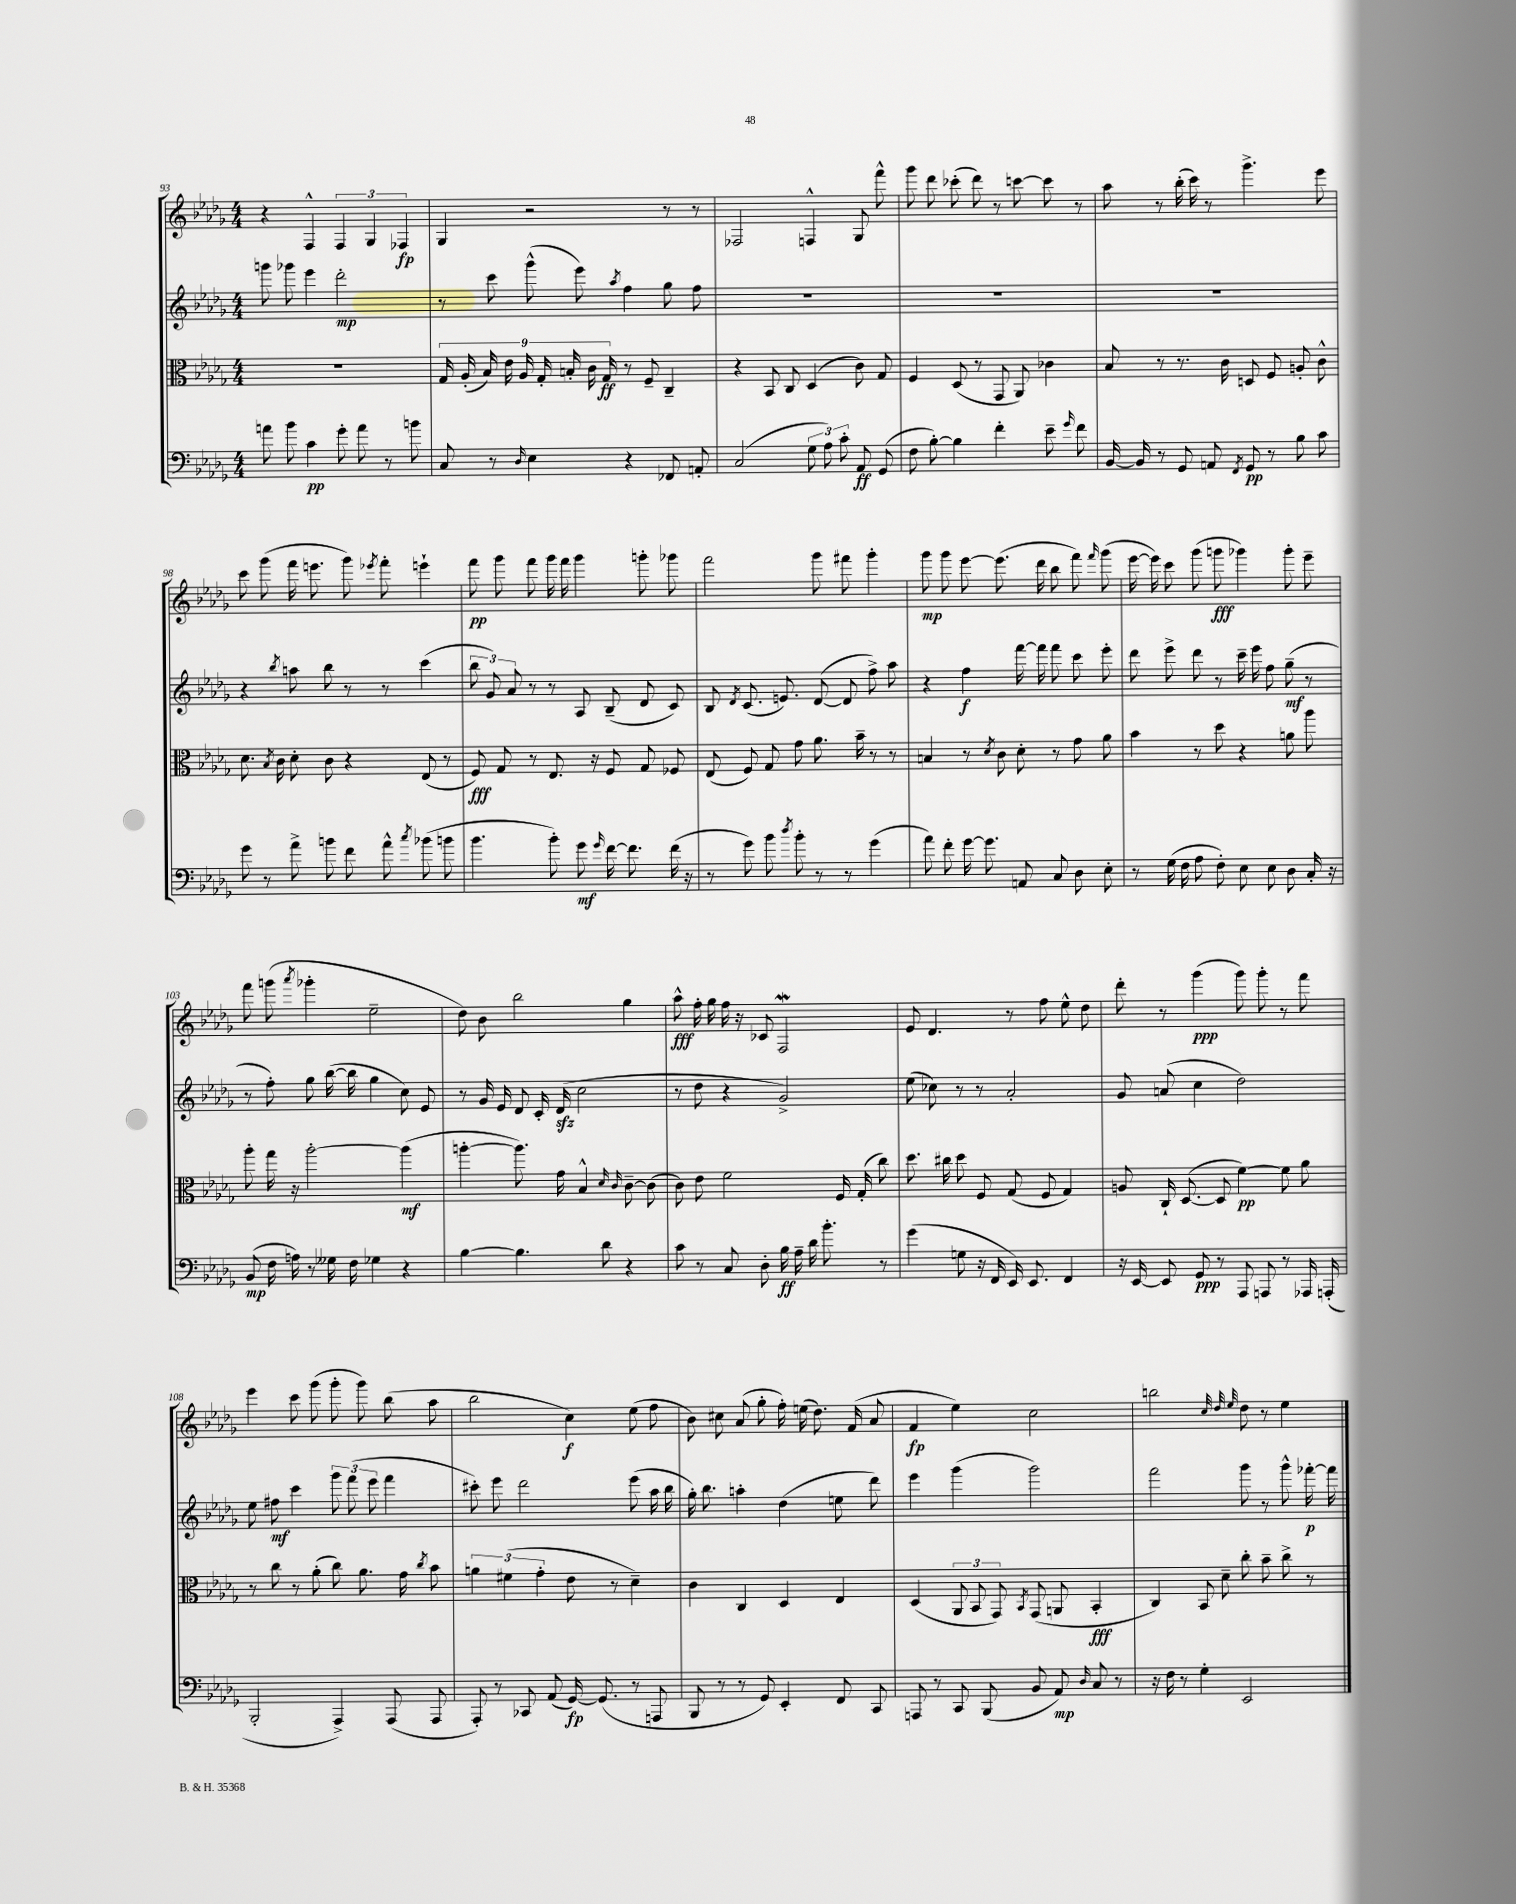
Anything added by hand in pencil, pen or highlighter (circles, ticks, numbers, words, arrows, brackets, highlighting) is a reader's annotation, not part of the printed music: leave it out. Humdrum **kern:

**kern	**kern	**kern	**kern
*staff4	*staff3	*staff2	*staff1
*clefF4	*clefC3	*clefG2	*clefG2
*k[b-e-a-d-g-]	*k[b-e-a-d-g-]	*k[b-e-a-d-g-]	*k[b-e-a-d-g-]
*M4/4	*M4/4	*M4/4	*M4/4
8a	1r	8ggg	4r
8b-	.	8ggg-	.
4c	.	4eee-	4F^^
8g-'	.	2ddd-'	6F
8a	.	.	.
.	.	.	6G-
8r	.	.	.
.	.	.	6F-
8b	.	.	.
=	=	=	=
8C	18G-	8r	4G-
.	(18A-'	.	.
.	18B-)	.	.
8r	.	8ccc	.
.	18e-	.	.
.	18A-	.	.
16qqD-	.	.	.
4E-	.	(8ggg-^^	2r
.	18G-'	.	.
.	18B'	.	.
.	.	8eee-)	.
.	18c	.	.
.	18G-	.	.
.	.	8qaa-	.
4r	8r	4ff	.
.	8F~	.	.
8FF-	4C~	8gg-	8r
8AA'	.	8ff	8r
=	=	=	=
(2C	4r	1r	2F-
.	8BB-	.	.
.	8C	.	.
12G-	(4D-	.	4F^^
12A-)	.	.	.
12c'	.	.	.
8AA-	8c)	.	8G-
(8GG-	8G-	.	8fff^^
=	=	=	=
8F	4F	1r	8ggg-
[8B-')	.	.	8ddd-
4B-]	(8D-	.	(8ccc-'
.	8r	.	8ddd-)
4f'	8GG-	.	8r
.	8AA-)	.	[8ccc
8e-~	4c-	.	8ccc]
16qqg-	.	.	.
8f	.	.	8r
=	=	=	=
[16BB-	8B-	1r	8aa-
16BB-]	.	.	.
8r	8r	.	8r
8GG-	8.r	.	(16bb-'
.	.	.	16ccc)
8AA	.	.	8r
.	16c	.	.
8qFF	.	.	.
8GG-	8D	.	4.ggg-^
8r	8F	.	.
8B-	8A'	.	.
8c	8c^^	.	8eee-
=	=	=	=
8g-	8.d-	4r	8ccc
8r	.	.	(8ggg-
.	8qB-	.	.
.	16c	.	.
.	.	8qbb-	.
8a-^	8d-'	8aa	16fff
.	.	.	8.eee
8b	8c	8bb-	.
8f	4r	8r	8ggg-)
.	.	.	8qeee-
8a-^^	.	8r	8fff'
8qcc	.	.	.
(8b-	(8E-	(4ccc	4eee`
8b	8r	.	.
=	=	=	=
4.b-	8F)	12bb-	8fff
.	.	12g-)	.
.	8G-	.	8ggg-
.	.	12a-	.
.	8r	8r	8fff
8b-')	8.E-	8r	16ggg-
.	.	.	16fff
8g-	.	8A-	4ggg-
.	16r	.	.
16qqg-	.	.	.
[16f	8F	(8B-~	.
8.f]	.	.	.
.	8G-	8d-	8ggg'
(16f	8F-	8c)	8ggg-
16r	.	.	.
=	=	=	=
8r	(8E-	8B-	2fff
.	.	8qd-	.
8g-)	8F)	(8.c	.
8b-	8G-	.	.
.	.	8.e)	.
8qdd-	.	.	.
8b-'	8g-	.	.
8r	8.a-	([8d-	8ggg-
8r	.	8d-]	8fff#
.	16b-~	.	.
(4g-	8r	8ff^)	4ggg-'
.	8r	8aa-	.
=	=	=	=
8a-)	4B	4r	8ggg-
8f'	.	.	8ggg-
[16g-	8r	4ff	[8eee-
8.g-]	.	.	.
.	8qd-	.	.
.	8c	.	(8.eee-]
8AA	8d-'	[16fff	.
.	.	16fff]	16ddd-
8C	8r	8fff	8bb-
8D-	8g-	8ccc	8fff)
.	.	.	16qqfff
8E-'	8a-	8eee-'	(8ggg-
=	=	=	=
8r	4b-	8ddd-	[16eee-
.	.	.	16eee-])
(16G-	.	8eee-^	8ccc
16F	.	.	.
8A-	8r	8ddd-	(8ggg-
8F')	8dd-	8r	8ggg
8E-	4r	16ccc~	4ggg-)
.	.	16eee-	.
8E-	.	8ff	.
8D-	8a	(8gg-~	8ggg-'
16C'	8aa-	8r	8eee-~
16r	.	.	.
=	=	=	=
(8BB-	8aa-'	8r	8fff
16F	16gg-	8ff')	(8ggg
16A)	16r	.	.
.	.	.	8qaaa-
8r	[2aa-'	8gg-	4ggg-'
16G--	.	([16bb-	.
16F	.	16bb-]	.
4G-	.	4gg-	2ee-~
4r	(4aa-]	8cc)	.
.	.	8e-	.
=	=	=	=
[4B-	[4aa'	8r	8dd-)
.	.	16g-	8b-
.	.	16e-	.
4.B-]	8.aa])	8d-	2bb-
.	.	16c'	.
.	16g-	(16d-	.
.	4B-^^	2cc	.
8d-	.	.	.
.	16qqd-	.	.
.	16qqc	.	.
4r	[8c~	.	4gg-
.	(8c]	.	.
=	=	=	=
8c	8c)	8r	8aa-^^
8r	8e-	8dd-	16ff'
.	.	.	16gg-
8C	2f	4r	16ff
.	.	.	16r
8D-'	.	.	8c-
16B-	.	2g-^)	2F
16A-~	.	.	.
16d-	.	.	.
8.b-'	.	.	.
.	16F	.	.
.	(16G-'	.	.
8r	8cc)	.	.
=	=	=	=
(4g-	8.dd-	(8ee-	8e-
.	.	8cc-)	4.d-
.	16cc#	.	.
8G	8dd-	8r	.
16r	8F	8r	.
16FF	.	.	.
16EE-)	(8G-	2a-'	8r
8.EE-	.	.	.
.	8F	.	8ff
4FF	4G-)	.	8ee-^^
.	.	.	8dd-
=	=	=	=
16r	8A	8g-	8ddd-'
[16EE-	.	.	.
8EE-]	16C`	(8a	8r
.	([8.D-	.	.
8GG-	.	4cc	(4ggg-
8r	8D-]	.	.
8AAA-	[4f)	2dd-)	8ggg-)
8AAA	.	.	8ggg-'
8r	8f]	.	8r
16AAA-	8a-	.	8fff
(16AAA'	.	.	.
=	=	=	=
2BBB-'	8r	8ee-	4eee-
.	8cc	8ff#	.
.	8r	4ccc	8ccc
.	(8a-'	.	(8ggg-
4AAA-^)	8cc)	12ggg-	8ggg-'
.	.	(12fff	.
.	8.a-	.	8ggg-)
.	.	12eee-	.
(8AAA-	.	4fff	(8bb-
.	16g-	.	.
.	8qcc	.	.
8AAA-	8b-	.	8aa-
=	=	=	=
8AAA-')	6a	8ccc#')	2bb-
8r	.	8eee-	.
.	(6f#	.	.
8CC-	.	2ddd-	.
.	6g-'	.	.
(8AA-	.	.	.
[16GG-)	8e-	.	4cc)
(8.GG-]	.	.	.
.	8r	.	.
8r	4d-~)	(8eee-	(8ee-
8AAA	.	16aa-	8ff
.	.	16bb-	.
=	=	=	=
8BBB-	4c	16gg-')	8b-)
.	.	8.bb-	.
8r	.	.	8cc#
8r	4C	4aa'	(8a-
8GG-)	.	.	8gg-'
4EE-'	4D-	(4dd-	16ff')
.	.	.	(16ee
.	.	.	8.dd-)
8FF	4E-	8ee	.
.	.	.	(16f
8CC	.	8ddd-)	8a-
=	=	=	=
8AAA	(4D-	4eee-	4f
8r	.	.	.
8CC	12AA-	(4ggg-	4ee-)
.	12BB-	.	.
(8BBB-	.	.	.
.	12GG-)	.	.
.	8qBB-	.	.
8BB-	(8GG-	2ggg-)	2cc
8AA-)	8AA	.	.
16qqD-	.	.	.
8C	4BB-'	.	.
8r	.	.	.
=	=	=	=
16r	4C)	2fff	2bb
16F	.	.	.
8r	.	.	.
4G-'	8BB-	.	.
.	8d-~	.	.
.	.	.	32qqcc
.	.	.	32qqdd-
.	.	.	32qqee-
2EE-	8cc'	8ggg-	8dd-
.	8b-~	8r	8r
.	8cc^	8ggg-^^	4ee-
.	8r	[16fff-'	.
.	.	16fff-]	.
==	==	==	==
*-	*-	*-	*-
